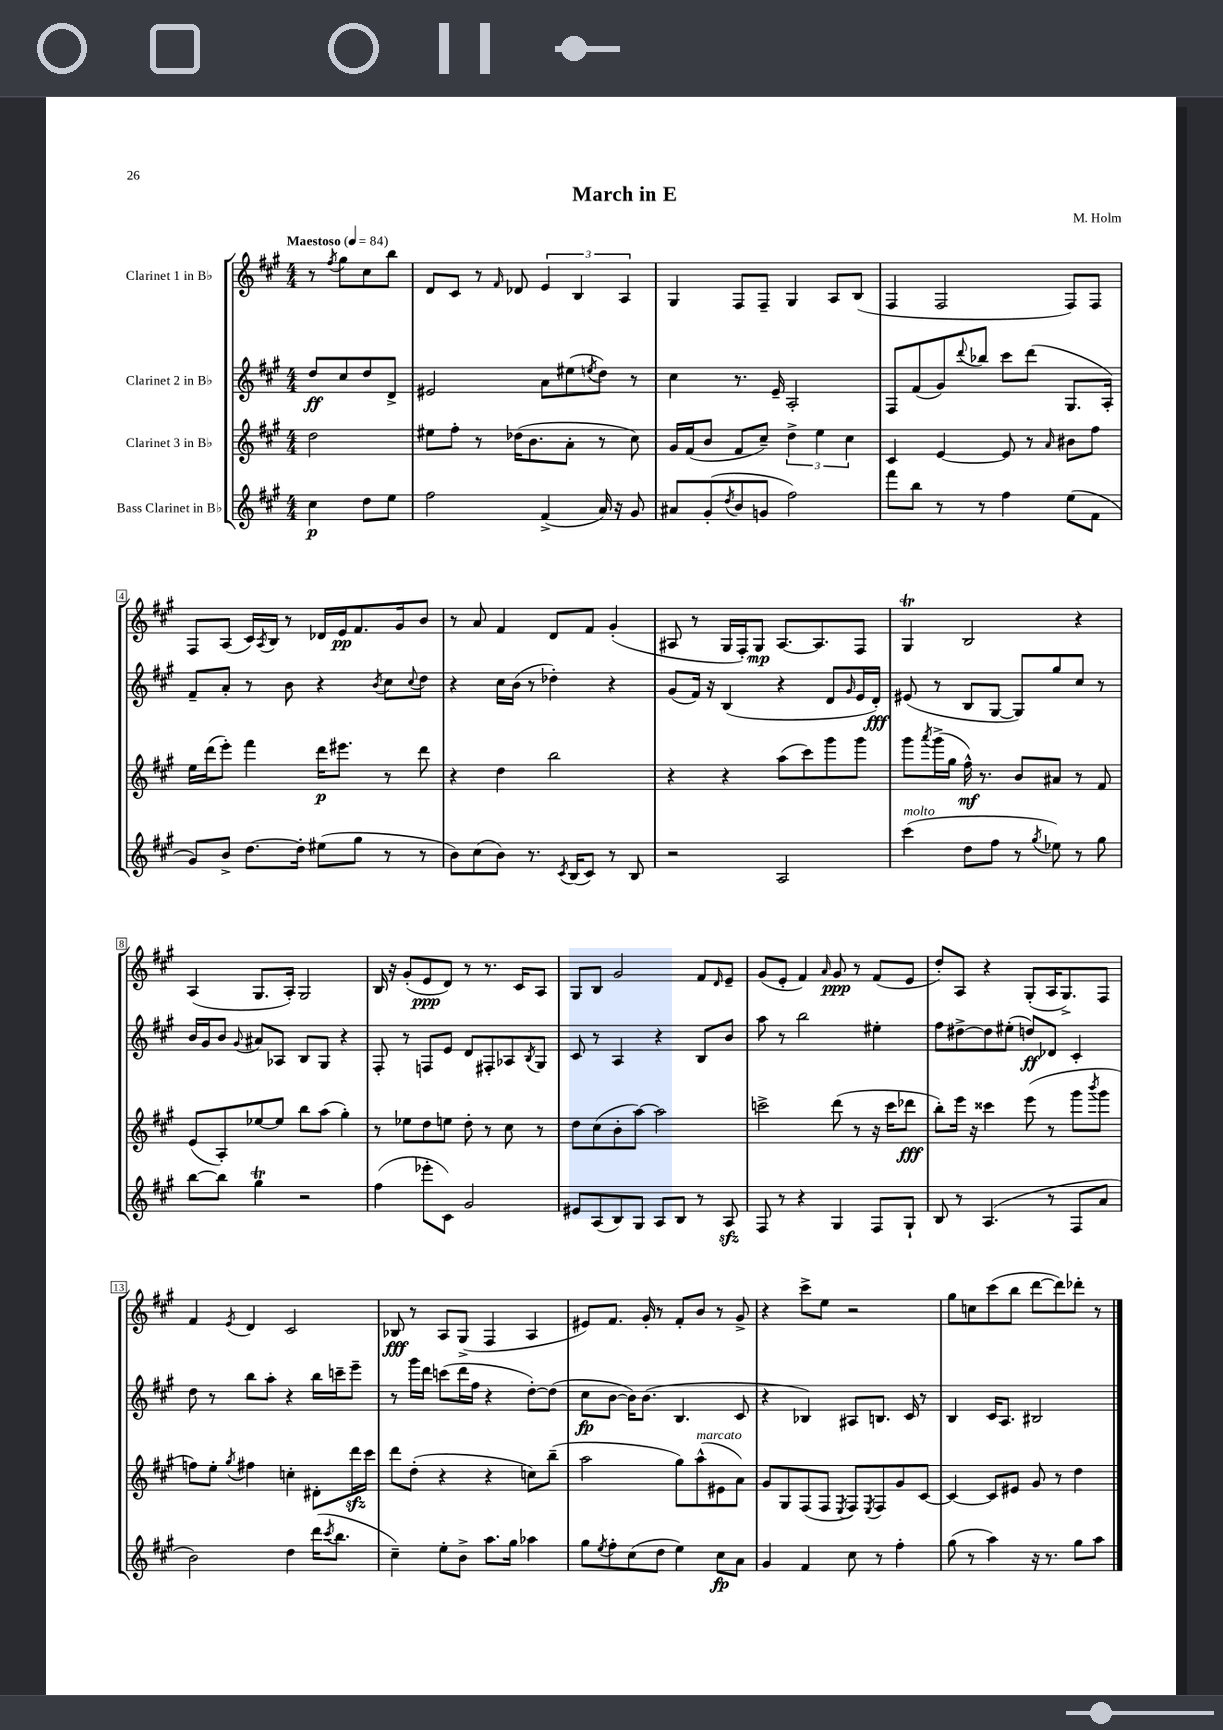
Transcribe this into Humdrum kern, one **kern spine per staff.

**kern	**dynam	**kern	**dynam	**kern	**dynam	**kern	**dynam
*part4	*part4	*part3	*part3	*part2	*part2	*part1	*part1
*staff4	*staff4	*staff3	*staff3	*staff2	*staff2	*staff1	*staff1
*I"Bass Clarinet in B♭	*	*I"Clarinet 3 in B♭	*	*I"Clarinet 2 in B♭	*	*I"Clarinet 1 in B♭	*
*clefG2	*	*clefG2	*	*clefG2	*	*clefG2	*
*k[f#c#g#]	*	*k[f#c#g#]	*	*k[f#c#g#]	*	*k[f#c#g#]	*
*M4/4	*	*M4/4	*	*M4/4	*	*M4/4	*
*MM84	*	*MM84	*	*MM84	*	*MM84	*
=	=	=	=	=	=	=	=
!	!	!	!	!	!	!LO:TX:a:B:t=Maestoso	!
4cc#\	p	2dd\	.	8dd/L	ff	8r	.
.	.	.	.	.	.	8qff#/	.
.	.	.	.	8cc#/	.	8gg#\L	.
8dd\L	.	.	.	8dd/	.	8cc#\	.
8ee\J	.	.	.	8d^/J	.	8bb\J	.
=1	=1	=1	=1	=1	=1	=1	=1
2ff#\	.	8ee#X\L	.	2e#X/	.	8d/L	.
.	.	8ff#'\J	.	.	.	8c#/J	.
.	.	8r	.	.	.	8r	.
.	.	.	.	.	.	16qqf#/	.
.	.	(16dd-X\KL	.	.	.	8d-X/	.
.	.	8.b\	.	.	.	.	.
(4f#^/	.	.	.	8a\L	.	6e/	.
.	.	8a'\J	.	(8ee#X\	.	.	.
.	.	.	.	.	.	6B/	.
.	.	.	.	8qeen/	.	.	.
16a/)	.	8r	.	8dd\J)	.	.	.
16r	.	.	.	.	.	.	.
.	.	.	.	.	.	6A/	.
8g#/	.	8cc#\)	.	8r	.	.	.
=2	=2	=2	=2	=2	=2	=2	=2
8a#X/L	.	16g#/LL	.	4cc#\	.	4G#/	.
.	.	(16f#/J	.	.	.	.	.
(8g#'/	.	8b/J	.	.	.	.	.
8qdd/	.	.	.	.	.	.	.
8b/	.	8f#/L	.	8.r	.	8F#/L	.
8gn/J	.	8cc#~/J)	.	.	.	8F#~/J	.
.	.	.	.	16e~/	.	.	.
2ff#\)	.	6dd^\	.	2A'/	.	4G#/	.
.	.	6ee\	.	.	.	.	.
.	.	.	.	.	.	8A/L	.
.	.	6cc#\	.	.	.	.	.
.	.	.	.	.	.	(8B/J	.
=3	=3	=3	=3	=3	=3	=3	=3
8fff#\L	.	4c#/	.	8F#/L	.	4F#/	.
8bb\J	.	.	.	(8f#/	.	.	.
8r	.	[4e/	.	8g#/)	.	2F#/	.
.	.	.	.	8qqddd/	.	.	.
8r	.	.	.	8bb-X/J	.	.	.
4ff#\	.	8e/]	.	8ccc#\L	.	.	.
.	.	8r	.	(8ddd\J	.	.	.
.	.	16qqa/	.	.	.	.	.
(8ee\L	.	8b#X\L	.	8.G#/L	.	8F#/L)	.
8f#\J	.	8ff#\J	.	.	.	8F#/J	.
.	.	.	.	16A'/Jk)	.	.	.
!!LO:LB:g=z
=4	=4	=4	=4	=4	=4	=4	=4
8g#/L)	.	16ee\LL	.	8f#~/L	.	8F#/L	.
.	.	(16ddd\J	.	.	.	.	.
8b^/J	.	8eee'\J)	.	8a'/J	.	(8A/J	.
[8.dd\L	.	4fff#\	.	8r	.	16c#/LL)	.
.	.	.	.	.	.	8qA/	.
.	.	.	.	.	.	16B/JJ	.
.	.	.	.	8b\	.	8r	.
16dd'\Jk]	.	.	.	.	.	.	.
(8ee#X\L	.	16ddd\KL	p	4r	.	16d-X/LL	.
.	.	8.eee#X\J	.	.	.	16e/J	pp
8gg#\J	.	.	.	.	.	8.f#/	.
.	.	.	.	8qb/	.	.	.
8r	.	8r	.	8cc#\L	.	.	.
.	.	.	.	.	.	16g#/k	.
.	.	.	.	8qqcc#/	.	.	.
8r	.	8ddd\	.	8dd\J	.	8b/J	.
=5	=5	=5	=5	=5	=5	=5	=5
8b\L)	.	4r	.	4r	.	8r	.
(8cc#\	.	.	.	.	.	8a/	.
8b\J)	.	4dd\	.	16cc#\LL	.	4f#/	.
.	.	.	.	(16b\JJ	.	.	.
8.r	.	.	.	8r	.	.	.
.	.	2bb\	.	4dd-X'\)	.	8d/L	.
8qc#/	.	.	.	.	.	.	.
(16B/KL	.	.	.	.	.	.	.
8c#/J)	.	.	.	.	.	8f#/J	.
8r	.	.	.	4r	.	(4g#'/	.
8B/	.	.	.	.	.	.	.
=6	=6	=6	=6	=6	=6	=6	=6
2r	.	4r	.	(8g#/L	.	8A#X/	.
.	.	.	.	16f#/Jk)	.	8r	.
.	.	.	.	16r	.	.	.
.	.	4r	.	(4B/	.	16G#/LL	.
.	.	.	.	.	.	16F#'/J)	.
.	.	.	.	.	.	8G#/J	mp
2A/	.	(8aa\L	.	4r	.	[8.A#/L	.
.	.	8ccc#\)	.	.	.	.	.
.	.	.	.	.	.	8.A#/]	.
.	.	8ggg#\	.	8d/L	.	.	.
.	.	.	.	16qqg#/	.	.	.
.	.	8ggg#\J	.	16e/L	.	8F#/J	.
.	.	.	.	16d'/JJ)	fff	.	.
=7	=7	=7	=7	=7	=7	=7	=7
!LO:TX:a:i:t=molto	!	!	!	!	!	!	!
(4ccc#\	.	8ggg#\L	.	(8e#X/	.	4G#t/	.
.	.	8qaaa/	.	.	.	.	.
.	.	(16ggg#^\L	.	8r	.	.	.
.	.	16gg#\JJ	.	.	.	.	.
8dd\L	.	16ff#^^\)	mf	8B/L	.	2B/	.
.	.	8.r	.	.	.	.	.
8ff#\J	.	.	.	[8G#/J	.	.	.
8r	.	8b/L	.	8G#/L])	.	.	.
8qgg#/	.	.	.	.	.	.	.
8ee-X\)	.	8a#X/J	.	8gg#/	.	.	.
8r	.	8r	.	8cc#/J	.	4r	.
8gg#\	.	8f#/	.	8r	.	.	.
!!LO:LB:g=z
=8	=8	=8	=8	=8	=8	=8	=8
[8bb\L	.	(8e/L	.	16b/LL	.	(4A/	.
.	.	.	.	16g#/J	.	.	.
8bb\J]	.	8A'/)	.	8b/J	.	.	.
.	.	.	.	8qqg#/	.	.	.
4gg#t\	.	[8ee-X/	.	8a#X/L	.	8.G#/L	.
.	.	8ee-/J]	.	8A-X/J	.	.	.
.	.	.	.	.	.	16A'/Jk)	.
2r	.	8bb\L	.	8B/L	.	2G#/	.
.	.	(8aa\J	.	8G#/J	.	.	.
.	.	4gg#'\)	.	4r	.	.	.
=9	=9	=9	=9	=9	=9	=9	=9
(4ff#\	.	8r	.	8F#'/	.	16B/	.
.	.	.	.	.	.	16r	.
.	.	8ee-X\L	.	8r	.	(8g#'/L	.
8eee-X'\L	.	8dd\	.	8Fn/L	.	8e/	ppp
8c#\J)	.	8een\J	.	8e/J	.	8d/J)	.
2g#/	.	8dd'\	.	8d/L	.	8r	.
.	.	8r	.	8F#X'/	.	8.r	.
.	.	8cc#\	.	8A-X/	.	.	.
.	.	.	.	.	.	16c#/KL	.
.	.	.	.	8qB/	.	.	.
.	.	8r	.	8G#/J	.	8A/J	.
=10	=10	=10	=10	=10	=10	=10	=10
8e#X/L	.	8dd\L	.	8c#/	.	8G#/L	.
(8A/	.	(8cc#\	.	8r	.	8B/J	.
8B/)	.	8b'\	.	4A/	.	2g#/	.
8G#/J	.	[8aa\J)	.	.	.	.	.
8A/L	.	2aa\]	.	4r	.	.	.
8B/J	.	.	.	.	.	.	.
8r	.	.	.	8B/L	.	8f#/L	.
.	.	.	.	.	.	16qqd/	.
8Azz/	.	.	.	8b/J	.	8e~/J	.
=11	=11	=11	=11	=11	=11	=11	=11
8F#/	.	2cccn^\	.	8aa\	.	(8g#/L	.
8r	.	.	.	8r	.	8e'/J	.
4r	.	.	.	2bb\	.	4f#/)	.
.	.	.	.	.	.	16qqa/	.
4G#/	.	(8ddd\	.	.	.	8g#/	ppp
.	.	8r	.	.	.	8r	.
8F#/L	.	16r	.	4ee#X'\	.	(8f#/L	.
.	.	16ccc\KL	.	.	.	.	.
8G#`/J	.	8ddd-X\J	fff	.	.	8e/J	.
=12	=12	=12	=12	=12	=12	=12	=12
8B/	.	8bb'\L)	.	8ff#\L	.	8dd'/L)	.
8r	.	16eee\Jk	.	[8dd#X^\	.	8A/J	.
.	.	16r	.	.	.	.	.
(4.A/	.	4ccc##X\	.	8dd#\]	.	4r	.
.	.	.	.	(8ee#X'\J	.	.	.
.	.	(8eee\	.	8ddn/L)	ff	(8G#'/L	.
8r	.	8r	.	8d-X/J	.	16A/K	.
.	.	.	.	.	.	8.G#^/)	.
8F#/L	.	8ggg#\L	.	4c#'/	.	.	.
.	.	8qbbb/	.	.	.	.	.
8a/J	.	8ggg#\J	.	.	.	8F#/J	.
!!LO:LB:g=z
=13	=13	=13	=13	=13	=13	=13	=13
2b\)	.	8ffn\L)	.	8dd\	.	4f#/	.
.	.	8ee'\J	.	8r	.	.	.
.	.	8qgg#/	.	.	.	8qe/	.
.	.	4ff#X\	.	8bb\L	.	4d/	.
.	.	.	.	8aa'\J	.	.	.
4dd\	.	4ccn'\	.	4r	.	2c#/	.
(16ddd\KL	.	8d#X'\L	.	16bb\LL	.	.	.
8qccc#/	.	.	.	.	.	.	.
8.bb\J	.	.	.	16cccn~\J	.	.	.
.	.	16dddzz\L	.	8eee~\J	.	.	.
.	.	16ccc#\JJ	.	.	.	.	.
=14	=14	=14	=14	=14	=14	=14	=14
4cc#~\)	.	8ddd\L	.	8r	.	8B-X/	fff
.	.	(8dd'\J	.	16ggg#\LL	.	8r	.
.	.	.	.	16ddd\JJ	.	.	.
8ee'\L	.	4r	.	(8cccn\L	.	8A/L	.
8b^\J	.	.	.	16ddd\L	.	(8G#^/J	.
.	.	.	.	16ff#\JJ	.	.	.
8.aa\L	.	4r	.	4r	.	4F#/	.
16gg#\Jk	.	.	.	.	.	.	.
4aa-X\	.	8ccn\L)	.	[8dd'\L)	.	4A/	.
.	.	(8bb~\J	.	(8dd\J]	.	.	.
=15	=15	=15	=15	=15	=15	=15	=15
8gg#\L	.	2aa\	.	8cc#\L	fp	8e#X/L)	.
8qee/	.	.	.	.	.	.	.
8ff#'\	.	.	.	[8b\J	.	8.f#/J	.
(8cc#\	.	.	.	16b\KL])	.	.	.
.	.	.	.	(8.b\J	.	16g#'/	.
8dd\J	.	.	.	.	.	8r	.
4ee\)	.	8gg#\L)	.	4.B/	.	8f#'/L	.
!	!	!LO:TX:a:i:t=marcato	!	!	!	!	!
.	.	(8aa^^\	.	.	.	8b/J	.
8cc#\L	fp	8e#X\	.	.	.	8r	.
8a\J	.	8a\J)	.	8c#/	.	8g#^/	.
=16	=16	=16	=16	=16	=16	=16	=16
4g#/	.	8g#/L	.	4r	.	4r	.
.	.	8G#/	.	.	.	.	.
4f#/	.	(8F#/	.	4B-X/)	.	8ccc#^\L	.
.	.	8F#/J	.	.	.	8ee\J	.
.	.	8qE/	.	.	.	.	.
8cc#\	.	8F#/L)	.	8A#X/L	.	2r	.
.	.	8qE/	.	.	.	.	.
8r	.	8F#/	.	8.Bn/J	.	.	.
4ff#'\	.	8g#/	.	.	.	.	.
.	.	.	.	16c#/	.	.	.
.	.	[8c#/J	.	8r	.	.	.
=17	=17	=17	=17	=17	=17	=17	=17
(8gg#\	.	4c#/_	.	4B/	.	8gg#\L	.
8r	.	.	.	.	.	8ccn\	.
4aa\)	.	8c#/L]	.	16c#/KL	.	(8ccc#\	.
.	.	.	.	8.A/J	.	.	.
.	.	8e#X/J	.	.	.	8bb\J	.
16r	.	8g#/	.	2B#X/	.	[8ddd\L	.
8.r	.	.	.	.	.	.	.
.	.	8r	.	.	.	8ddd\])	.
8gg#\L	.	4dd\	.	.	.	8ddd-X'\J	.
8aa\J	.	.	.	.	.	8r	.
==	==	==	==	==	==	==	==
*-	*-	*-	*-	*-	*-	*-	*-
